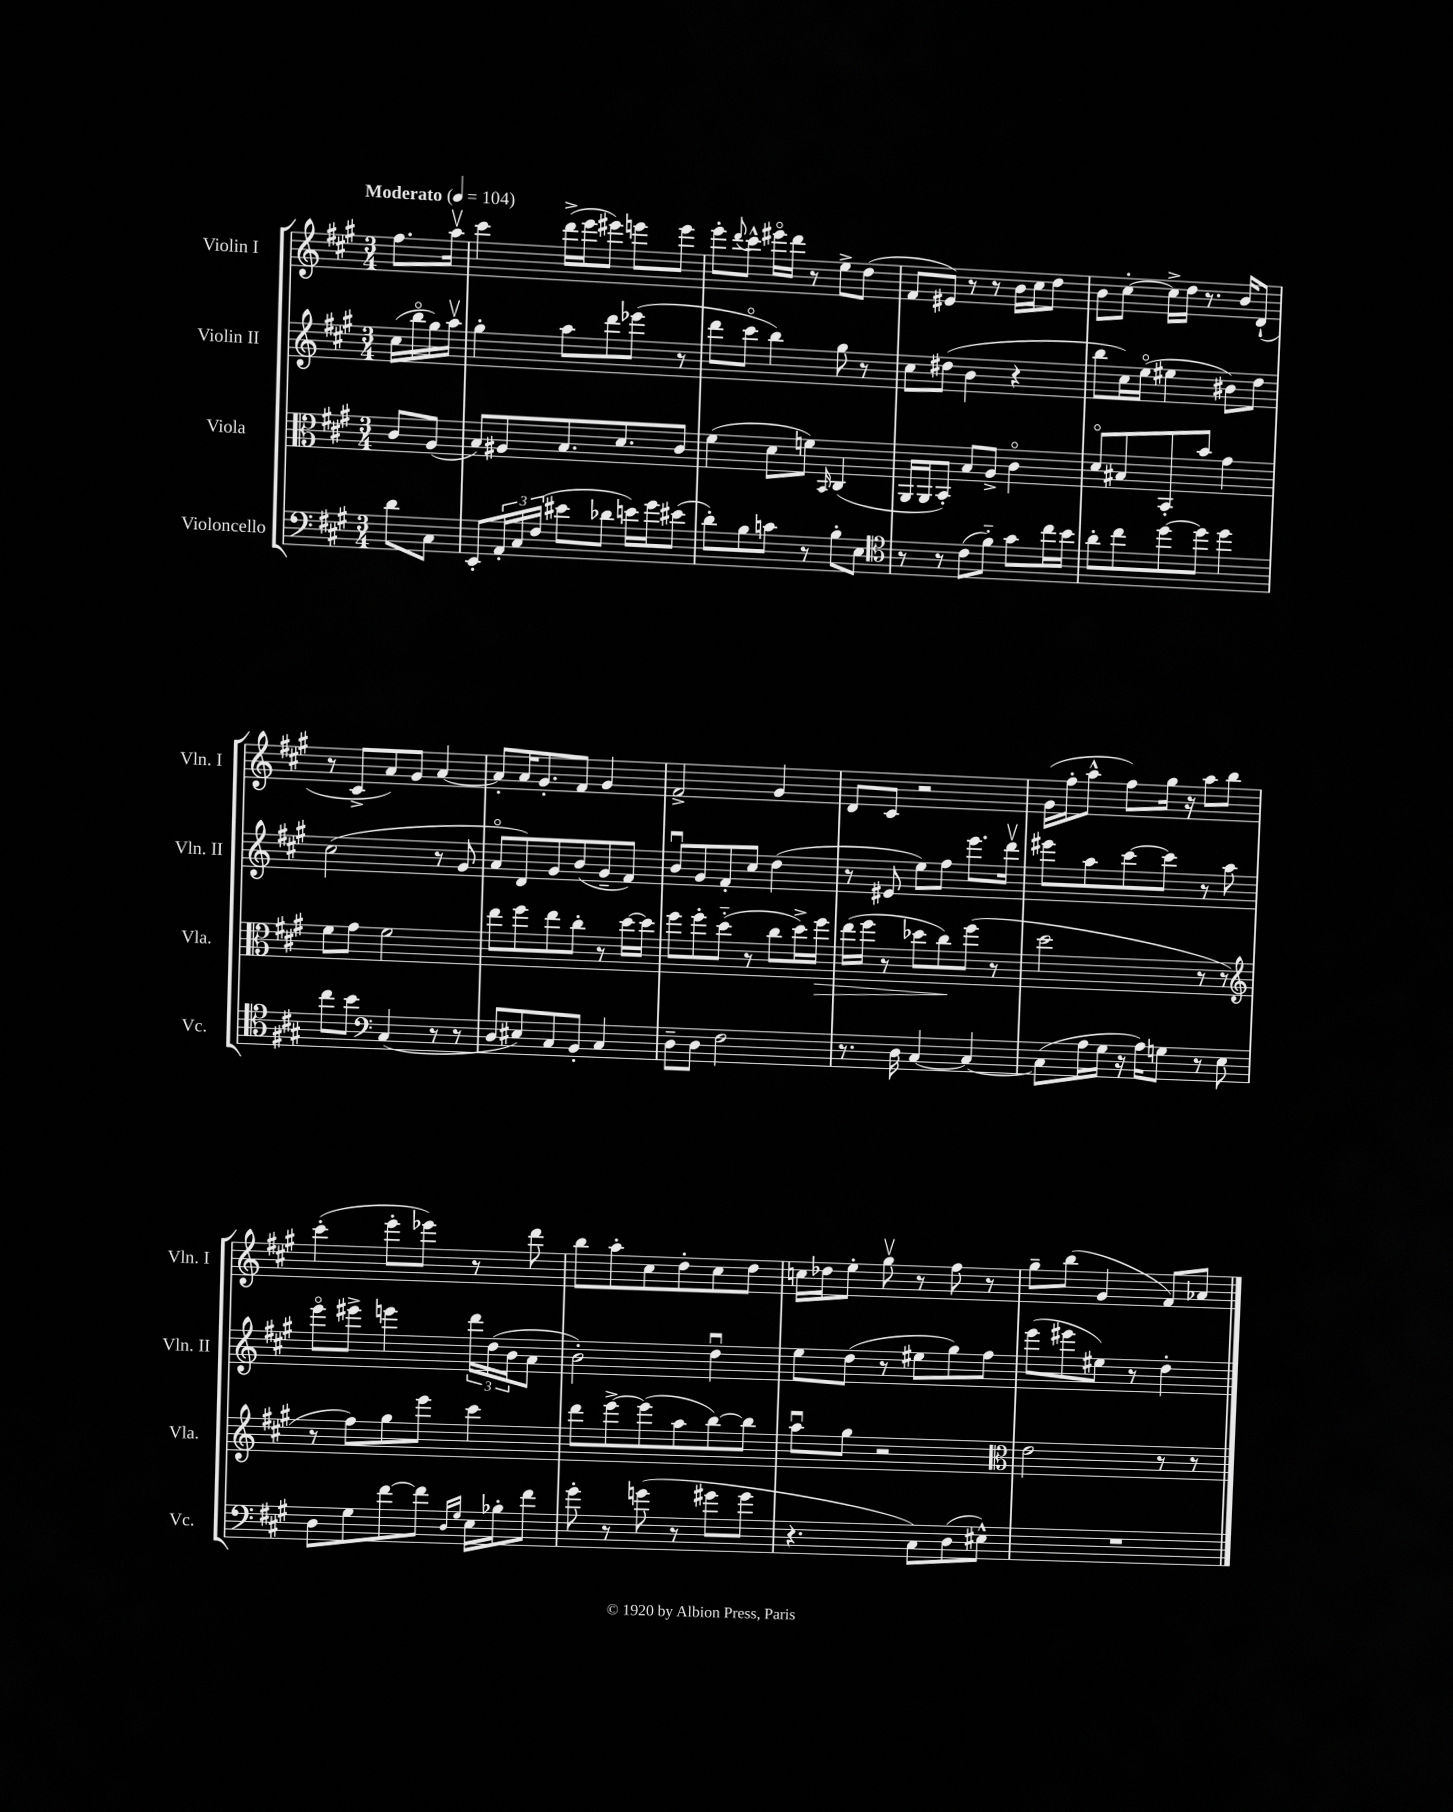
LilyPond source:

<<
\new StaffGroup <<
\new Staff = "s0" \with { instrumentName = "Violin I" shortInstrumentName = "Vln. I" } {
    \clef treble \key a \major \numericTimeSignature \time 3/4 \partial 4 \tempo "Moderato" 4 = 104
    fis''8. a''16\upbow |
    cis'''4 d'''16->( e'''16 eis'''8) e'''8 e'''8 |
    e'''8-. \appoggiatura { d'''8 } cis'''8-^ eis'''16\flageolet d'''16 r8 e''8-> d''8( |
    fis'8 eis'8) r8 r8 b'16 cis''16 d''8 |
    b'8 cis''8~-. cis''16-> d''16 r8. b'16 d'8-!( |
    r8 cis'8-> a'8) gis'8 a'4~ |
    a'8-. a'16 gis'8.-. fis'8 gis'4 |
    fis'2-> gis'4 |
    d'8 cis'8 r2 |
    gis'16( fis''16-. a''8-^ fis''8) gis''16 r16 a''8 b''8 |
    cis'''4-.( e'''8-. ees'''8) r8 d'''8 |
    b''8 a''8-. cis''8 d''8-. cis''8 d''8 |
    c''16 des''16 e''8-. gis''8\upbow r8 fis''8 r8 |
    gis''8-- b''8( gis'4 fis'8) aes'8 \bar "|." |
}
\new Staff = "s1" \with { instrumentName = "Violin II" shortInstrumentName = "Vln. II" } {
    \clef treble \key a \major \numericTimeSignature \time 3/4 \partial 4
    cis''16( b''16\flageolet gis''16) a''16\upbow |
    gis''4-. a''8 d'''8 ees'''8( r8 |
    d'''8 cis'''8\flageolet b''4) gis''8 r8 |
    cis''8 dis''8( b'4 r4 |
    b''8 cis''16) e''16\flageolet( eis''4 bis'8) d''8 |
    cis''2( r8 gis'8 |
    a'8\flageolet d'8) gis'8 b'8( gis'8-- fis'8) |
    b'8\downbow gis'8 fis'8-. cis''8 d''4( |
    r8 eis'8 e''8) fis''8 e'''8. d'''16\upbow |
    eis'''8 a''8 cis'''8~ cis'''8 r8 a''8 |
    e'''8\flageolet eis'''8-> e'''4 \tuplet 3/2 { d'''16 d''16( b'16 } a'8 |
    b'2-.) d''4\downbow |
    e''8 d''8( r8 eis''8 gis''8) fis''8 |
    e'''8( eis'''8 eis''8) r8 d''4-. \bar "|." |
}
\new Staff = "s2" \with { instrumentName = "Viola" shortInstrumentName = "Vla." } {
    \clef alto \key a \major \numericTimeSignature \time 3/4 \partial 4
    cis'8 a8( |
    b8) ais8 b8. d'8. cis'8 |
    fis'4( d'8 f'8) \grace { b,16 } cis4( |
    a,16 a,16 b,8-.) b8 a8-> cis'4\flageolet |
    d'8\flageolet bis8 b,8-. b'8 gis'4 |
    fis'8 gis'8 fis'2 |
    e''8 fis''8 e''8 cis''8-. r8 d''16~ d''16 |
    fis''8 fis''8-. d''8-_( r8 cis''8 d''16->) fis''16\> |
    e''16( fis''16 r8 des''8 cis''8\!) fis''8( r8 |
    d''2 r8 r8 |
    \clef treble r8 fis''8) gis''8 e'''8 cis'''4 |
    d'''8 e'''8~-> e'''8( a''8 b''8~) b''8 |
    a''8\downbow gis''8 r2 |
    \clef alto e'2 r8 r8 \bar "|." |
}
\new Staff = "s3" \with { instrumentName = "Violoncello" shortInstrumentName = "Vc." } {
    \clef bass \key a \major \numericTimeSignature \time 3/4 \partial 4
    d'8 cis8 |
    e,8-. \tuplet 3/2 { a,16-. cis16 fis16( } eis'8 des'8 e'16) gis'16 eis'8( |
    d'8-.) b8 c'8 r8 b8-. e8 |
    \clef tenor r8 r8 cis'8( fis'8-_) gis'8 cis''16 b'16 |
    a'8-. cis''8 d''8~ d''8 d''4 |
    cis''8 b'8 \clef bass cis4( r8 r8 |
    d8 eis8) cis8 b,8-. cis4 |
    d8-- d8 fis2 |
    r8. d16 cis4~ cis4~ |
    cis8( a16 gis16 r16 a16) g8 r8 e8 |
    d8 gis8 fis'8~ fis'8 \grace { d16 gis16 } e16 bes16-. fis'8 |
    gis'8-. r8 g'8( r8 gis'8 gis'8 |
    r4. cis8) d8( eis8-^) |
    R2. \bar "|." |
}
>>
>>
\layout { \context { \Score \remove "Bar_number_engraver" } }
